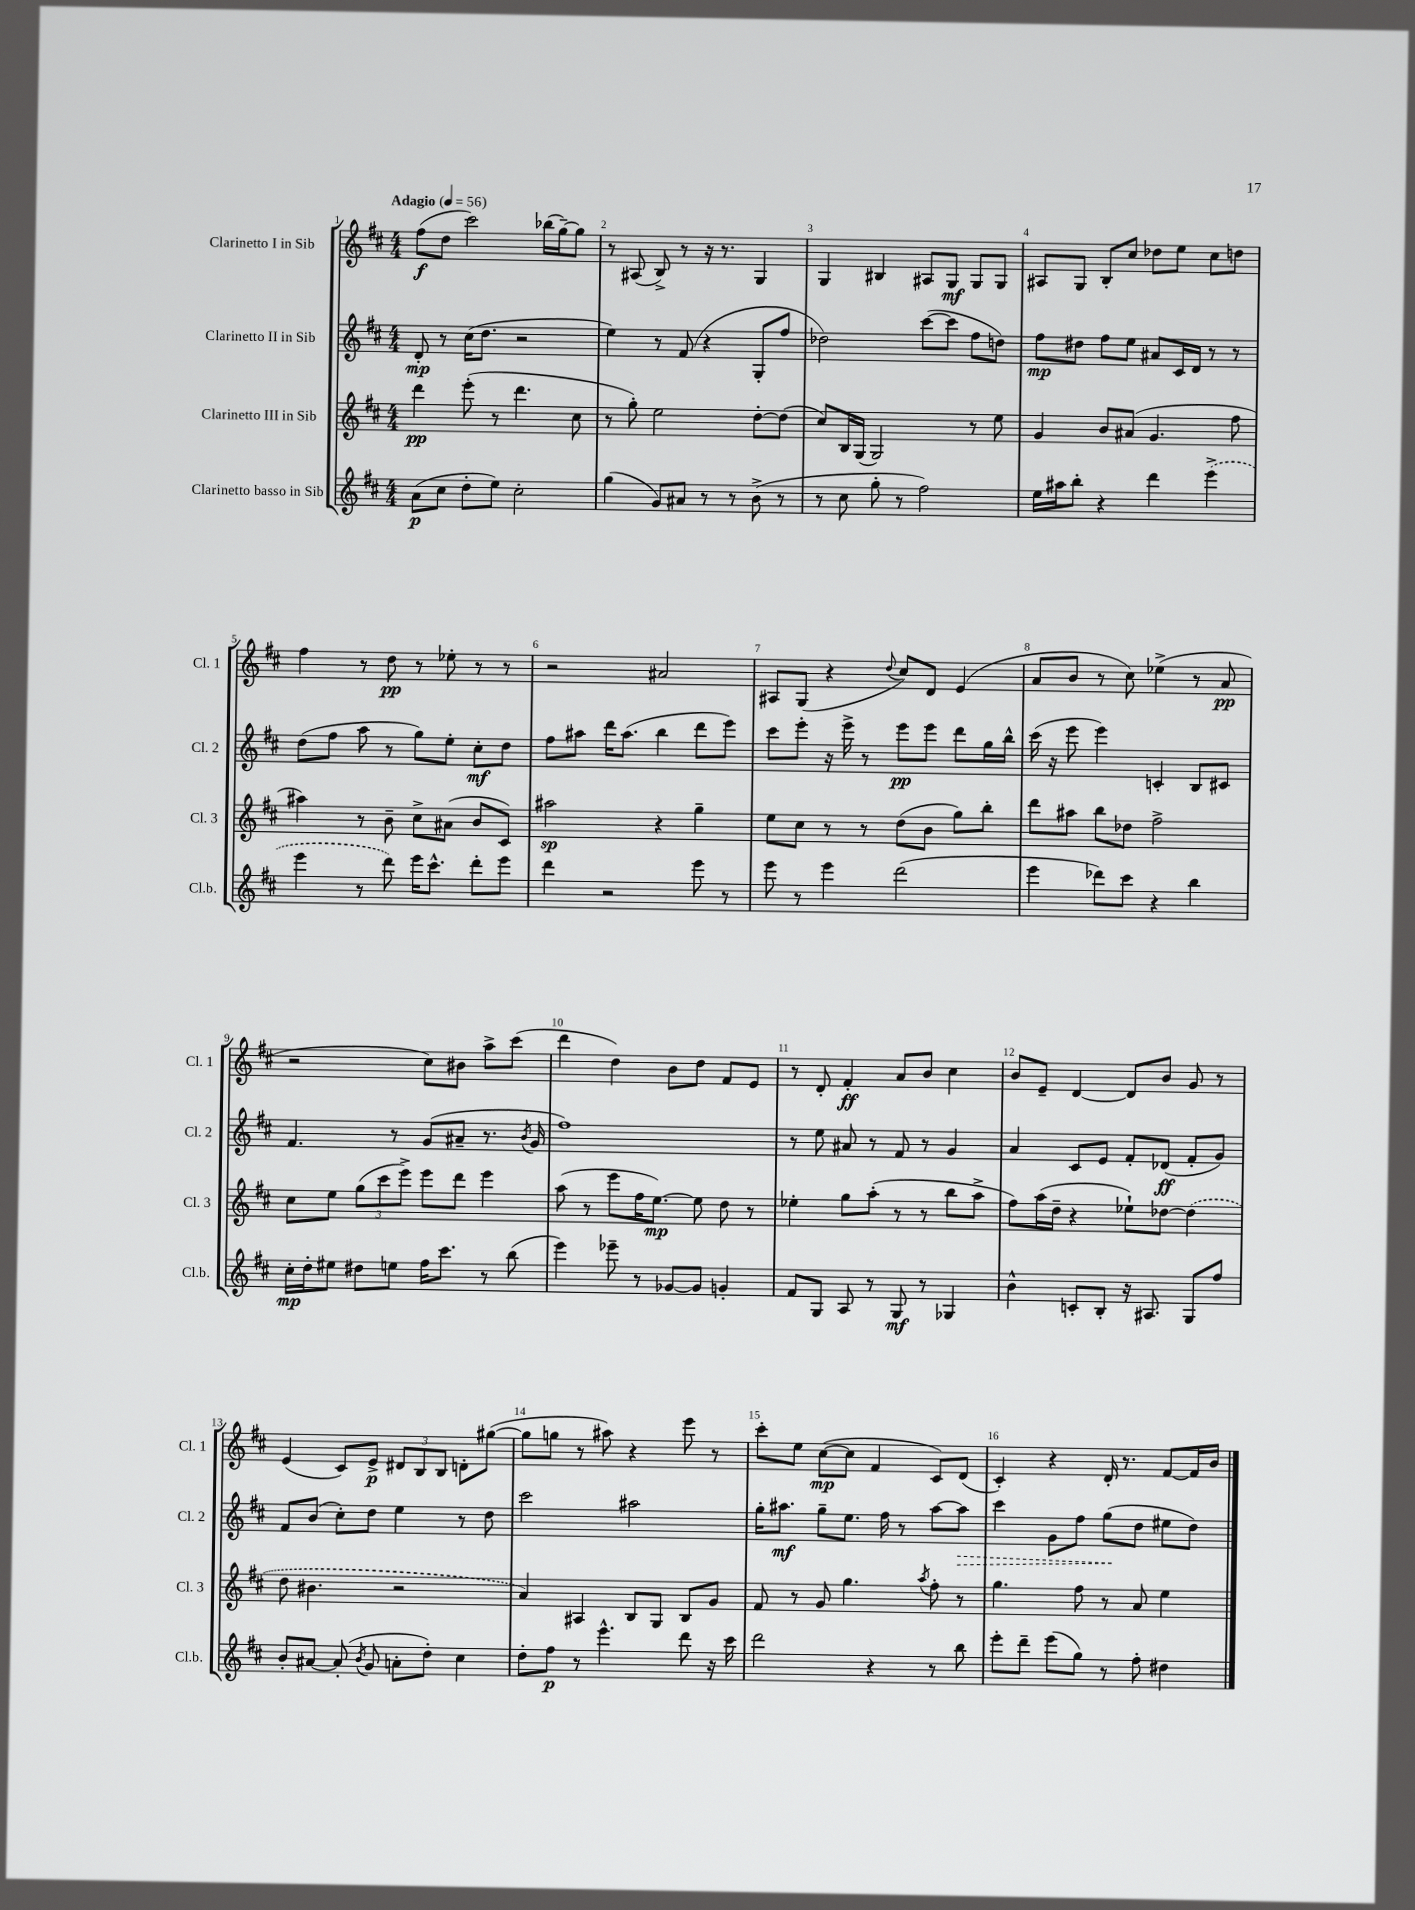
<<
\new StaffGroup <<
\new Staff = "s0" \with { instrumentName = "Clarinetto I in Sib" shortInstrumentName = "Cl. 1" } {
    \clef treble \key d \major \numericTimeSignature \time 4/4 \tempo "Adagio" 4 = 56
    \autoBeamOff fis''8[\f( d''8] cis'''2) bes''16[( g''16~--) g''8] |
    r8 ais8( b8->) r8 r16 r8. g4 |
    g4 bis4 ais8[ g8]\mf g8[ g8] |
    ais8[ g8] b8[-. cis''8] des''8[ e''8] cis''8[ d''8] |
    fis''4 r8 d''8\pp r8 ees''8-. r8 r8 |
    r2 ais'2 |
    ais8[ g8]( r4 \appoggiatura { d''8 } cis''8[) d'8] e'4( |
    a'8[ b'8] r8 cis''8) ees''4->( r8 a'8\pp |
    r2 cis''8[) bis'8] a''8[-> cis'''8]( |
    d'''4 d''4) b'8[ d''8] fis'8[ e'8] |
    r8 d'8-. fis'4-.\ff a'8[ b'8] cis''4 |
    b'8[ e'8]-- d'4~ d'8[ b'8] g'8 r8 |
    e'4( cis'8[) e'8]->\p \tuplet 3/2 { dis'8[ b8 b8] } d'8[-. gis''8]~( |
    gis''8[ g''8] r8 ais''8) r4 e'''8 r8 |
    cis'''8[-. e''8] cis''8[~\mp( cis''8] fis'4 cis'8[) d'8]( |
    cis'4-.) r4 d'16-. r8. fis'8[~ fis'16 b'16] \bar "|." |
}
\new Staff = "s1" \with { instrumentName = "Clarinetto II in Sib" shortInstrumentName = "Cl. 2" } {
    \clef treble \key d \major \numericTimeSignature \time 4/4
    \autoBeamOff d'8-.\mp r8 cis''16[( d''8.] r2 |
    e''4) r8 fis'8( r4 g8[-. fis''8] |
    des''2) cis'''8[~( cis'''8] fis''8[ d''8]) |
    fis''8[\mp dis''8] fis''8[ e''8] ais'8[ cis'16 d'16] r8 r8 |
    d''8[( fis''8] a''8 r8 g''8[) e''8]-. cis''8[-.\mf d''8] |
    fis''8[ ais''8] d'''16[ ais''8.]( b''4 d'''8[ e'''8]) |
    cis'''8[ e'''8]-. r16 e'''16-> r8 e'''8[\pp e'''8] d'''8[ g''16 b''16]-^ |
    cis'''16( r16 e'''8 e'''4) c'4-. b8[ cis'8] |
    fis'4. r8 g'8[( ais'8]-- r8. \acciaccatura { b'8 } g'16 |
    fis''1) |
    r8 e''8 ais'8 r8 fis'8 r8 g'4 |
    a'4 cis'8[ e'8] fis'8[-. des'8]\ff( fis'8[-. g'8]) |
    fis'8[ b'8]( cis''8[-.) d''8] e''4 r8 d''8 |
    cis'''2 ais''2 |
    g''16[-. ais''8.]\mf g''8[-- e''8.] fis''16 r8 ais''8[~ \once \override Hairpin.style = #'dashed-line ais''8]\> |
    cis'''4 g'8[ fis''8] g''8[\!( d''8] eis''8[ d''8]) \bar "|." |
}
\new Staff = "s2" \with { instrumentName = "Clarinetto III in Sib" shortInstrumentName = "Cl. 3" } {
    \clef treble \key d \major \numericTimeSignature \time 4/4
    \autoBeamOff d'''4\pp e'''8-.( r8 d'''4. cis''8 |
    r8 g''8-.) e''2 d''8[~-. d''8]( |
    cis''8[) b16 g16]( g2) r8 e''8 |
    g'4 b'8[ ais'8]( g'4. fis''8 |
    ais''4) r8 b'8-- cis''8[-> ais'8]( b'8[ cis'8]) |
    ais''2\sp r4 g''4-- |
    e''8[ cis''8] r8 r8 d''8[( b'8] g''8[) b''8]-. |
    d'''8[ ais''8] b''8[ des''8] fis''2-> |
    cis''8[ e''8] \tuplet 3/2 { g''8[( cis'''8 e'''8]->) } e'''8[ d'''8] e'''4 |
    a''8( r8 e'''8[ fis''16 e''8.]~\mp) e''8 d''8 r8 |
    ees''4-. g''8[ a''8]-.( r8 r8 b''8[ a''8]-> |
    fis''8[) a''16( d''16]-- r4 ees''8[-!) des''8]~ \once \slurDashed des''4( |
    d''8 bis'4. r2 |
    a'4) ais4 b8[ g8] b8[ g'8] |
    fis'8 r8 g'8 g''4. \acciaccatura { a''8 } fis''8-. r8 |
    g''4. fis''8 r8 a'8 e''4 \bar "|." |
}
\new Staff = "s3" \with { instrumentName = "Clarinetto basso in Sib" shortInstrumentName = "Cl.b." } {
    \clef treble \key d \major \numericTimeSignature \time 4/4
    \autoBeamOff a'8[\p( cis''8] d''8[-. e''8]) cis''2-. |
    g''4( g'8[) ais'8] r8 r8 b'8->( r8 |
    r8 cis''8 g''8-. r8 fis''2) |
    e''16[ ais''16 b''8]-. r4 d'''4 \once \slurDashed e'''4->( |
    e'''4 r8 d'''8) e'''16[ cis'''8.]-^ d'''8[-. e'''8] |
    d'''4 r2 e'''8 r8 |
    e'''8 r8 e'''4 d'''2( |
    e'''4 des'''8[) cis'''8] r4 b''4 |
    cis''16[-.\mp d''16-. eis''8] dis''8[ e''8] fis''16[ cis'''8.] r8 b''8( |
    e'''4) ees'''8-- r8 ges'8[~ ges'8] g'4-. |
    fis'8[ g8] a8 r8 g8\mf r8 ges4 |
    b'4-^ c'8[-. b8]-. r16 ais8. g8[ fis''8] |
    b'8[-. ais'8]~ ais'8-.( \acciaccatura { b'8 } g'8 a'8[-. d''8]-.) cis''4 |
    d''8[-. fis''8]\p r8 e'''4.-^ d'''8 r16 cis'''16 |
    d'''2 r4 r8 b''8 |
    e'''8[-. d'''8]-- e'''8[( g''8]) r8 fis''8-. dis''4 \bar "|." |
}
>>
>>
\layout { \context { \Score \override BarNumber.break-visibility = ##(#f #t #t) barNumberVisibility = #all-bar-numbers-visible } }
